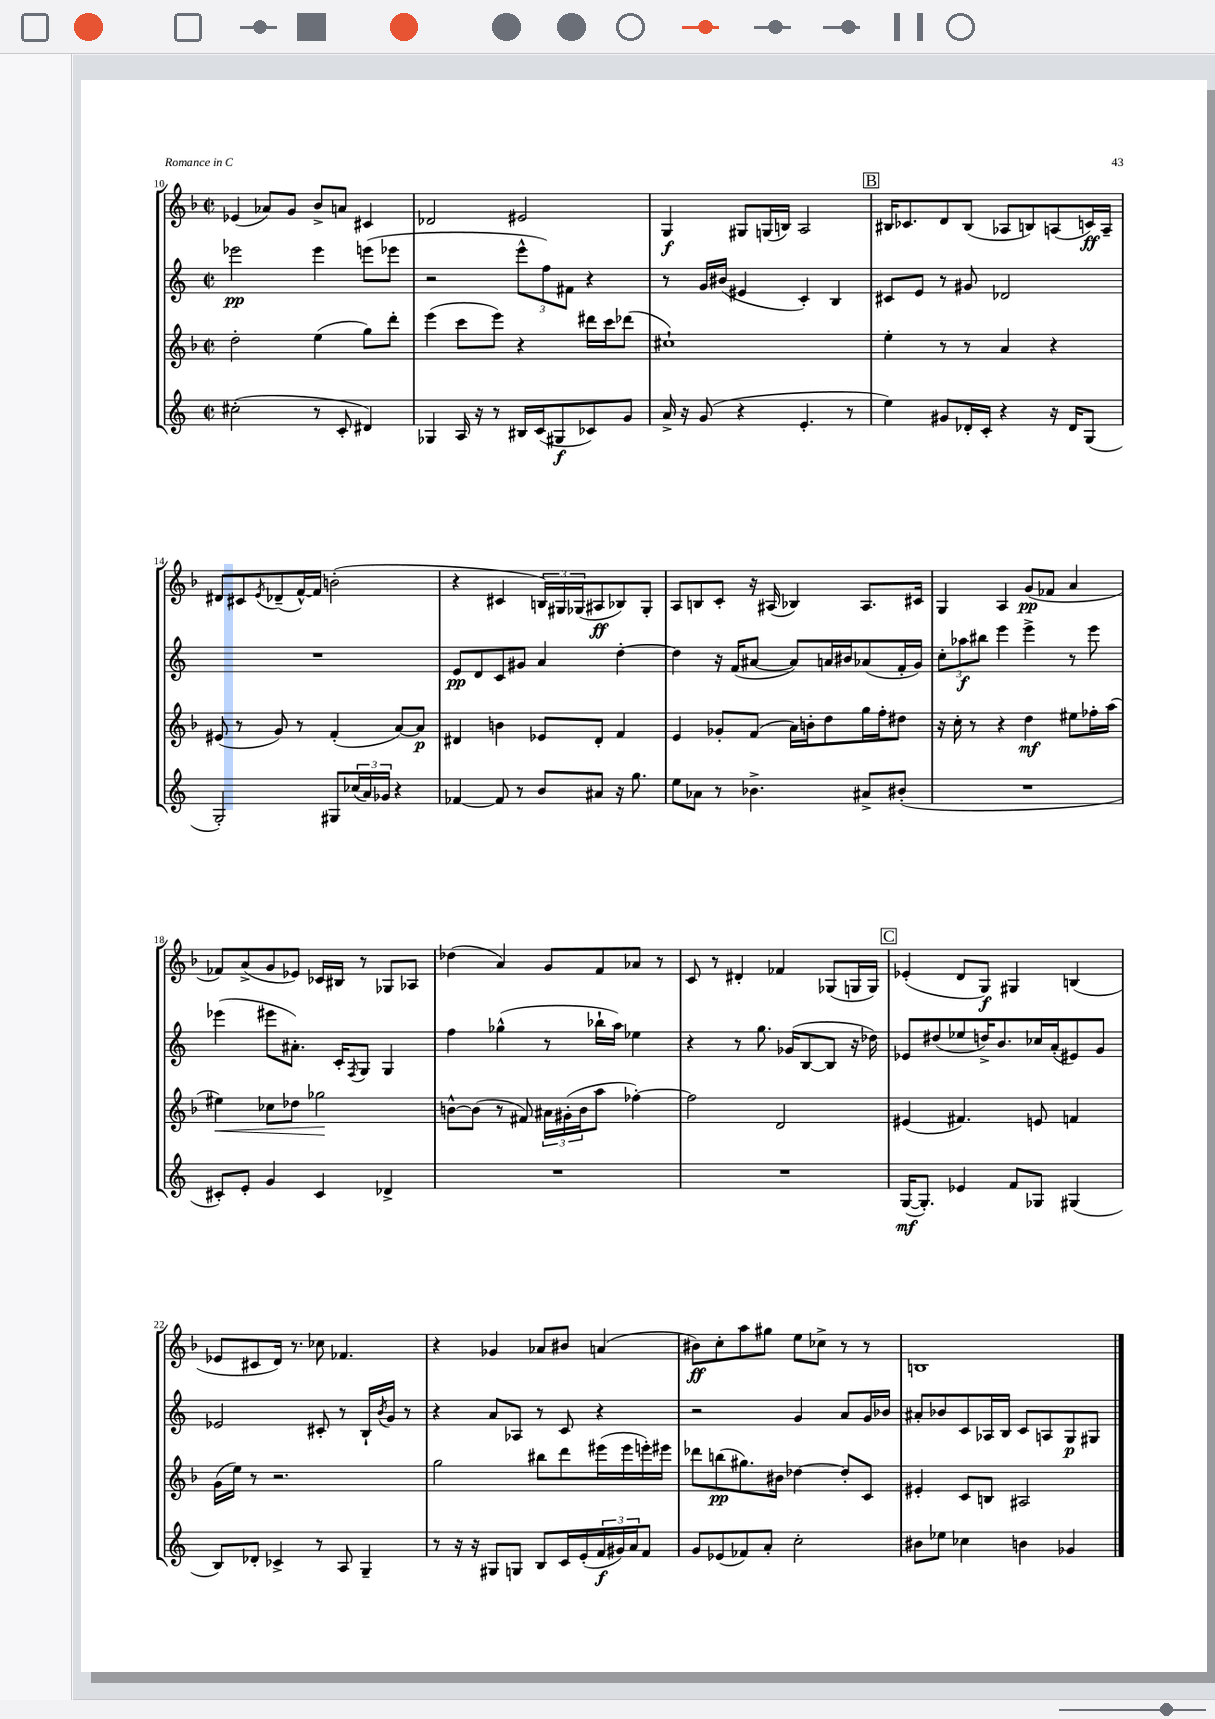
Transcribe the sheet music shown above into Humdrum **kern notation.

**kern	**dynam	**kern	**dynam	**kern	**dynam	**kern	**dynam
*part4	*part4	*part3	*part3	*part2	*part2	*part1	*part1
*staff4	*staff4	*staff3	*staff3	*staff2	*staff2	*staff1	*staff1
*clefG2	*	*clefG2	*	*clefG2	*	*clefG2	*
*k[]	*	*k[b-]	*	*k[]	*	*k[b-]	*
*M2/2	*	*M2/2	*	*M2/2	*	*M2/2	*
*met(c|)	*	*met(c|)	*	*met(c|)	*	*met(c|)	*
=10	=10	=10	=10	=10	=10	=10	=10
(2cc#X'\	.	2dd'\	.	2eee-X\	pp	(4e-X/	.
.	.	.	.	.	.	8a-X/L)	.
.	.	.	.	.	.	8g/J	.
8r	.	(4ee\	.	4eee-\	.	8b-^/L	.
8c'/	.	.	.	.	.	8an/J	.
4d#X/)	.	8gg\L)	.	(8eeen\L	.	4c#X/	.
.	.	8ddd'\J	.	8eee-X\J	.	.	.
=11	=11	=11	=11	=11	=11	=11	=11
4G-X/	.	(4eee\	.	2r	.	2d-X/	.
16A/	.	8ccc\L	.	.	.	.	.
16r	.	.	.	.	.	.	.
8r	.	8eee\J)	.	.	.	.	.
16B#X/LL	.	4r	.	12eee^^\L	.	2e#X/	.
(16c/J	.	.	.	.	.	.	.
.	.	.	.	12ff\)	.	.	.
8G#X/	f	.	.	.	.	.	.
.	.	.	.	12f#X\J	.	.	.
8c-X/)	.	16ddd#X\LL	.	4r	.	.	.
.	.	16ccc\J	.	.	.	.	.
8g/J	.	(8ddd-X\J	.	.	.	.	.
=12	=12	=12	=12	=12	=12	=12	=12
16a^/	.	1cc#X`)	.	8r	.	4G/	f
16r	.	.	.	.	.	.	.
(8g/	.	.	.	16g/LL	.	.	.
.	.	.	.	(16b#X/JJ	.	.	.
4r	.	.	.	4e#X/	.	8G#X/L	.
.	.	.	.	.	.	(16Gn/L	.
.	.	.	.	.	.	16Bn/JJ)	.
4.e'/	.	.	.	4c'/)	.	2A/	.
.	.	.	.	4B/	.	.	.
8r	.	.	.	.	.	.	.
!!LO:REH:place=s1:t=B
=13	=13	=13	=13	=13	=13	=13	=13
4ee\)	.	4ee'\	.	8c#X/L	.	16B#X/KL	.
.	.	.	.	.	.	8.c-X/	.
.	.	.	.	8e/J	.	.	.
8g#X/L	.	8r	.	8r	.	8d/	.
16d-X'/L	.	8r	.	8g#X/	.	(8B#/J	.
16c'/JJ	.	.	.	.	.	.	.
4r	.	4a/	.	2d-X/	.	8A-X/L	.
.	.	.	.	.	.	8Bn/)	.
16r	.	4r	.	.	.	(8An/	.
16d-/KL	.	.	.	.	.	.	.
(8G/J	.	.	.	.	.	16cn/L)	ff
.	.	.	.	.	.	16A~/JJ	.
!!LO:LB:g=z
=14	=14	=14	=14	=14	=14	=14	=14
2G'/)	.	(8e#X/	.	1r	.	8d#X/L	.
.	.	8r	.	.	.	8c#X/	.
.	.	.	.	.	.	8qe/	.
.	.	8g/)	.	.	.	(8d-X~/	.
.	.	8r	.	.	.	[16f^^/L)	.
.	.	.	.	.	.	16f/JJ]	.
8G#X/L	.	(4f'/	.	.	.	(2bn'\	.
(24cc-X/L	.	.	.	.	.	.	.
24a/)	.	.	.	.	.	.	.
24g-X/JJ	.	.	.	.	.	.	.
4r	.	[8a/L)	.	.	.	.	.
.	.	8a/J]	p	.	.	.	.
=15	=15	=15	=15	=15	=15	=15	=15
[4f-X/	.	4d#X/	.	8e/L	pp	4r	.
.	.	.	.	8d/	.	.	.
8f-/]	.	4bn\	.	8c/	.	4c#X/	.
8r	.	.	.	8g#X/J	.	.	.
8b/L	.	8e-X/L	.	4a/	.	24Bn/LL)	.
.	.	.	.	.	.	24G#X/	.
.	.	.	.	.	.	(24G-X/J	.
8a#X/J	.	8d#'/J	.	.	.	8A#X/	ff
16r	.	4f/	.	[4dd'\	.	8B-X/)	.
8.gg\	.	.	.	.	.	.	.
.	.	.	.	.	.	8G-'/J	.
=16	=16	=16	=16	=16	=16	=16	=16
8ee\L	.	4e/	.	4dd\]	.	8A/L	.
8a-X\J	.	.	.	.	.	8Bn/	.
8r	.	8g-X'/L	.	16r	.	8c'/J	.
.	.	.	.	(16f/KL	.	.	.
4.b-X^\	.	(8f/J	.	[8a#X/J	.	16r	.
.	.	.	.	.	.	(16A#X/	.
.	.	16a\LL)	.	8a#/L])	.	4B-X/)	.
.	.	16bn'\J	.	.	.	.	.
.	.	8dd\	.	16an/L	.	.	.
.	.	.	.	16b#X/J	.	.	.
8a#X^/L	.	16gg\L	.	(8a-X/	.	8.A#/L	.
.	.	16ff'\J	.	.	.	.	.
(8b#X'/J	.	8dd#X\J	.	16f'/L	.	.	.
.	.	.	.	16g/JJ)	.	16c#X/Jk	.
=17	=17	=17	=17	=17	=17	=17	=17
1r	.	16r	.	12cc'\L	.	4G/	.
.	.	16cc'\	.	.	.	.	.
.	.	.	.	12aa-X\	f	.	.
.	.	8r	.	.	.	.	.
.	.	.	.	12bb#X\J	.	.	.
.	.	4r	.	4eee\	.	4A/	.
.	.	4dd\	mf	4eee^\	.	(8g/L	pp
.	.	.	.	.	.	8f-X/J	.
.	.	8ee#X\L	.	8r	.	4a/	.
.	.	16ff-X'\L	.	8eee\	.	.	.
.	.	(16aa\JJ	.	.	.	.	.
!!LO:LB:g=z
=18	=18	=18	=18	=18	=18	=18	=18
!	!	!	!LO:HP:b	!	!	!	!
8c#X'/L)	.	4ee#X\)	<	(4eee-X\	.	8f-X/L)	.
8e'/J	.	.	.	.	.	(8a^/	.
4g/	.	8cc-X\L	.	8eee#X\L	.	8g/	.
.	.	8dd-X\J	.	8.a#X'\J)	.	8e-X/J)	.
4c#/	.	2gg-X\	.	.	.	16c-X/LL	.
.	.	.	.	16c'/KL	.	16B#X/JJ	.
.	.	.	.	8qF/	.	.	.
.	.	.	.	8G/J	.	8r	.
4d-X^/	.	.	.	4G/	.	8G-X/L	.
.	.	.	.	.	.	8A-X/J	.
.	.	.	[	.	.	.	.
=19	=19	=19	=19	=19	=19	=19	=19
1r	.	[8bn^^\L	.	4ff\	.	(4dd-X\	.
.	.	(8b\J]	.	.	.	.	.
.	.	8r	.	(4gg-X^^\	.	4a/)	.
.	.	8f#X/)	.	.	.	.	.
.	.	24a#X\LL	.	8r	.	8g/L	.
.	.	(24g#X'\	.	.	.	.	.
.	.	24b\J	.	.	.	.	.
.	.	8aa\J	.	16bb-X`\LL	.	8f/	.
.	.	.	.	16aa\JJ)	.	.	.
.	.	[4ff-X'\)	.	4ee-X\	.	8a-X/J	.
.	.	.	.	.	.	8r	.
=20	=20	=20	=20	=20	=20	=20	=20
1r	.	2ff-\]	.	4r	.	8c/	.
.	.	.	.	.	.	8r	.
.	.	.	.	8r	.	4d#X'/	.
.	.	.	.	8.gg\	.	.	.
.	.	2d/	.	.	.	4f-X/	.
.	.	.	.	(16g-X/KL	.	.	.
.	.	.	.	[8B/	.	.	.
.	.	.	.	8B/J]	.	(8G-X/L	.
.	.	.	.	16r	.	16Gn/L	.
.	.	.	.	16dd-X\)	.	16G/JJ)	.
!!LO:REH:place=s1:t=C
=21	=21	=21	=21	=21	=21	=21	=21
([16G/KL	mf	(4e#X/	.	8e-X/L	.	(4e-X'/	.
8.G'/J])	.	.	.	.	.	.	.
.	.	.	.	(8dd#X/	.	.	.
4e-X/	.	4.f#X/)	.	8ee-X/	.	8d/L	.
.	.	.	.	16ddn^/K)	.	8G/J)	f
.	.	.	.	8.b/	.	.	.
8f/L	.	.	.	.	.	4G#X/	.
8G-X/J	.	8en/	.	16cc-X/L	.	.	.
.	.	.	.	(16a'/J	.	.	.
(4G#X/	.	4fn/	.	8e#X/)	.	(4Bn/	.
.	.	.	.	8g/J	.	.	.
!!LO:LB:g=z
=22	=22	=22	=22	=22	=22	=22	=22
8B/L)	.	(16g\LL	.	2e-X/	.	8e-X/L	.
.	.	16ee\JJ)	.	.	.	.	.
8d-X'/J	.	8r	.	.	.	8c#X/	.
4c-X^/	.	2.r	.	.	.	16d/Jk)	.
.	.	.	.	.	.	8.r	.
8r	.	.	.	8c#X'/	.	8cc-X\	.
8A/	.	.	.	8r	.	4.f-X/	.
4G~/	.	.	.	16B`/LL	.	.	.
.	.	.	.	8qb/	.	.	.
.	.	.	.	16g/JJ	.	.	.
.	.	.	.	8r	.	.	.
=23	=23	=23	=23	=23	=23	=23	=23
8r	.	2gg\	.	4r	.	4r	.
16r	.	.	.	.	.	.	.
16r	.	.	.	.	.	.	.
8G#X/L	.	.	.	8a/L	.	4g-X/	.
8Gn/J	.	.	.	8A-X/J	.	.	.
8B/L	.	8bb#X\L	.	8r	.	8a-X/L	.
16c/L	.	8ddd\	.	8c/	.	8b#X/J	.
(16e'/	.	.	.	.	.	.	.
24f/	f	(16eee#X\L	.	4r	.	(4an/	.
24g#X/)	.	.	.	.	.	.	.
.	.	16eee#\	.	.	.	.	.
24a/J	.	.	.	.	.	.	.
8f/J	.	16eeen'\)	.	.	.	.	.
.	.	16eee#X\JJ	.	.	.	.	.
=24	=24	=24	=24	=24	=24	=24	=24
8g/L	.	8ddd-X\L	.	2r	.	8b#X\L)	ff
(8e-X/	.	(8bbn\	pp	.	.	8cc'\	.
8f-X/)	.	8.gg#X\)	.	.	.	8aa\	.
8a'/J	.	.	.	.	.	8gg#X\J	.
.	.	16b#X\Jk	.	.	.	.	.
2cc'\	.	[4dd-X\	.	4g/	.	8ee\L	.
.	.	.	.	.	.	8cc-X^\J	.
.	.	8dd-'/L]	.	8a/L	.	8r	.
.	.	8c/J	.	16g/L	.	8r	.
.	.	.	.	16b-X/JJ	.	.	.
=25	=25	=25	=25	=25	=25	=25	=25
8b#X\L	.	4e#X'/	.	8a#X'/L	.	1Bn	.
8ee-X\J	.	.	.	8b-X/	.	.	.
4cc-X\	.	8c/L	.	8c/	.	.	.
.	.	8Bn/J	.	16A-X/L	.	.	.
.	.	.	.	16B/JJ	.	.	.
4bn\	.	2A#X/	.	8c/L	.	.	.
.	.	.	.	8An/	.	.	.
4g-X/	.	.	.	8G/	p	.	.
.	.	.	.	8G#X/J	.	.	.
==	==	==	==	==	==	==	==
*-	*-	*-	*-	*-	*-	*-	*-
